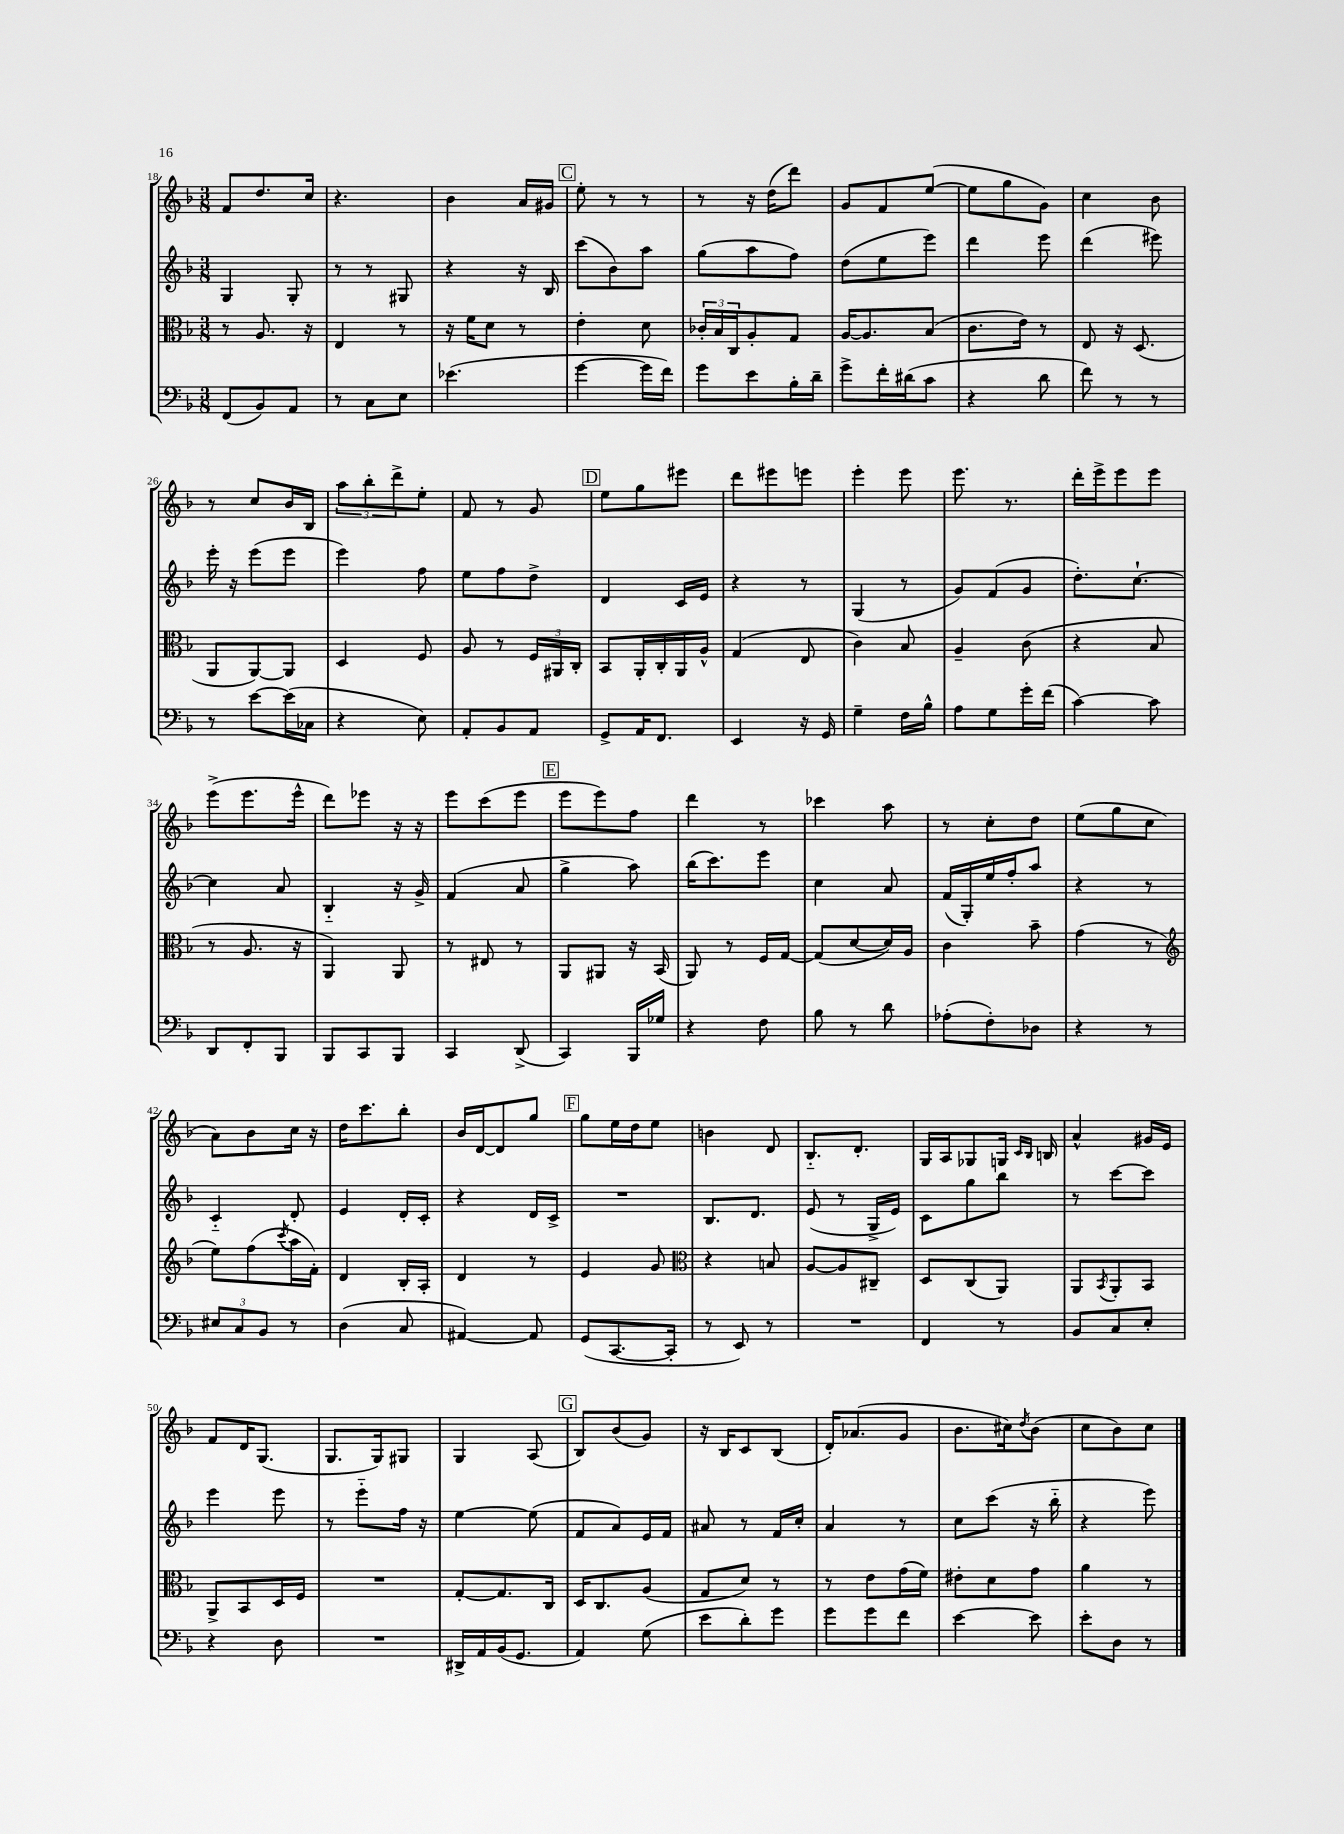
<<
\new StaffGroup <<
\new Staff = "s0" {
    \clef treble \key f \major \numericTimeSignature \time 3/8
    f'8 d''8. c''16 |
    r4. |
    bes'4 a'16 gis'16 |
    \mark \markup { \box "C" } e''8-. r8 r8 |
    r8 r16 d''16( d'''8) |
    g'8 f'8 e''8~( |
    e''8 g''8 g'8) |
    c''4 bes'8 |
    r8 c''8 bes'16 bes16 |
    \tuplet 3/2 { a''8 bes''8-. d'''8-> } e''8-. |
    f'8 r8 g'8 |
    \mark \markup { \box "D" } e''8 g''8 eis'''8 |
    d'''8 eis'''8 e'''8 |
    e'''4-. e'''8 |
    e'''8. r8. |
    d'''16-. e'''16-> e'''8 e'''8 |
    e'''8->( e'''8. e'''16-^ |
    d'''8) ees'''8 r16 r16 |
    e'''8 c'''8( e'''8 |
    \mark \markup { \box "E" } e'''8 e'''8) f''8 |
    d'''4 r8 |
    ces'''4 a''8 |
    r8 c''8-. d''8 |
    e''8( g''8 c''8 |
    a'8) bes'8 c''16 r16 |
    d''16 c'''8. bes''8-. |
    bes'16 d'16~ d'8 g''8 |
    \mark \markup { \box "F" } g''8 e''16 d''16 e''8 |
    b'4 d'8 |
    bes8.-_ d'8.-. |
    g16 a16 ges8 g16 \grace { c'16 bes16 } b16 |
    a'4-^ gis'16 e'16 |
    f'8 d'16 g8.( |
    g8. g16) gis8 |
    g4 a8( |
    \mark \markup { \box "G" } bes8) bes'8( g'8) |
    r16 bes16 c'8 bes8( |
    d'16-.) aes'8.( g'8 |
    bes'8. cis''16) \acciaccatura { d''8 } bes'8( |
    c''8 bes'8) c''8 \bar "|." |
}
\new Staff = "s1" {
    \clef treble \key f \major \numericTimeSignature \time 3/8
    g4 g8-. |
    r8 r8 gis8 |
    r4 r16 bes16 |
    \mark \markup { \box "C" } c'''8( bes'8) a''8 |
    g''8( a''8 f''8) |
    d''8( e''8 e'''8) |
    d'''4 e'''8 |
    d'''4( eis'''8) |
    e'''16-. r16 e'''8( e'''8 |
    e'''4) f''8 |
    e''8 f''8 d''8-> |
    \mark \markup { \box "D" } d'4 c'16 e'16 |
    r4 r8 |
    g4( r8 |
    g'8) f'8( g'8 |
    d''8.-.) c''8.~-! |
    c''4 a'8 |
    bes4-_ r16 g'16-> |
    f'4( a'8 |
    \mark \markup { \box "E" } g''4-> a''8) |
    bes''16( c'''8.) e'''8 |
    c''4 a'8 |
    f'16( g16-.) e''16 f''16-. a''8 |
    r4 r8 |
    c'4-_ d'8-. |
    e'4 d'16-. c'16-. |
    r4 d'16 c'16-> |
    \mark \markup { \box "F" } R4. |
    bes8. d'8. |
    e'8( r8 g16-> e'16) |
    c'8 g''8 bes''8 |
    r8 c'''8~ c'''8 |
    e'''4 e'''8 |
    r8 e'''8-_ f''16 r16 |
    e''4~ e''8( |
    \mark \markup { \box "G" } f'8 a'8) e'16 f'16 |
    ais'8 r8 f'16 c''16-. |
    a'4 r8 |
    c''8 c'''8( r16 bes''16-_ |
    r4 e'''8) \bar "|." |
}
\new Staff = "s2" {
    \clef alto \key f \major \numericTimeSignature \time 3/8
    r8 a8. r16 |
    e4 r8 |
    r16 f'16 d'8 r8 |
    \mark \markup { \box "C" } e'4-. d'8 |
    \tuplet 3/2 { ces'16-. bes16 c16 } a8-. g8 |
    a16~ a8. bes8( |
    c'8. e'16) r8 |
    e8 r16 d8.( |
    a,8 a,8~) a,8 |
    d4 f8 |
    a8 r8 \tuplet 3/2 { f16 ais,16 c16-. } |
    \mark \markup { \box "D" } bes,8 a,16-. c16-. a,16 a16-^ |
    g4( e8 |
    c'4) bes8 |
    a4-- c'8( |
    r4 bes8 |
    r8 a8. r16 |
    a,4) a,8 |
    r8 eis8 r8 |
    \mark \markup { \box "E" } a,8 ais,8 r16 bes,16( |
    a,8) r8 f16 g16~ |
    g8( d'8~ d'16) a16 |
    c'4 bes'8-- |
    g'4( r8 |
    \clef treble e''8) f''8( \acciaccatura { c'''8 } a''16 f'16-.) |
    d'4 bes16-. a16-. |
    d'4 r8 |
    \mark \markup { \box "F" } e'4 g'8 |
    \clef alto r4 b8 |
    a8~ a8 cis8-- |
    d8 c8( a,8) |
    a,8 \acciaccatura { bes,8 } a,8-. bes,8 |
    a,8-> bes,8 d16 f16 |
    R4. |
    g8~-. g8. c16 |
    \mark \markup { \box "G" } d16 c8. a8( |
    g8 d'8) r8 |
    r8 e'8 g'16( f'16) |
    eis'8-. d'8 g'8 |
    a'4 r8 \bar "|." |
}
\new Staff = "s3" {
    \clef bass \key f \major \numericTimeSignature \time 3/8
    f,8( bes,8) a,8 |
    r8 c8 e8 |
    ees'4.( |
    \mark \markup { \box "C" } g'4~ g'16 f'16) |
    g'8 e'8 bes16-. d'16-- |
    g'8-> f'16-. dis'16( c'8 |
    r4 d'8 |
    f'8) r8 r8 |
    r8 e'8~ e'16( ces16 |
    r4 e8) |
    a,8-. bes,8 a,8 |
    \mark \markup { \box "D" } g,8-> a,16 f,8. |
    e,4 r16 g,16 |
    g4-- f16 bes16-^ |
    a8 g8 g'16-. f'16( |
    c'4~) c'8 |
    d,8 f,8-. bes,,8 |
    bes,,8 c,8 bes,,8 |
    c,4 d,8->( |
    \mark \markup { \box "E" } c,4) bes,,16 ges16 |
    r4 f8 |
    bes8 r8 d'8 |
    aes8-.( f8-.) des8 |
    r4 r8 |
    \tuplet 3/2 { eis8 c8 bes,8 } r8 |
    d4( c8 |
    ais,4~) ais,8 |
    \mark \markup { \box "F" } g,8( c,8.~ c,16-. |
    r8 e,8) r8 |
    R4. |
    f,4 r8 |
    bes,8 c8 e8-. |
    r4 d8 |
    R4. |
    dis,16-> a,16 bes,16( g,8. |
    \mark \markup { \box "G" } a,4) g8( |
    e'8 d'8-.) g'8 |
    g'8 g'8 f'8 |
    e'4~ e'8 |
    e'8-. d8 r8 \bar "|." |
}
>>
>>
\layout { \context { \Score currentBarNumber = #18 } }
